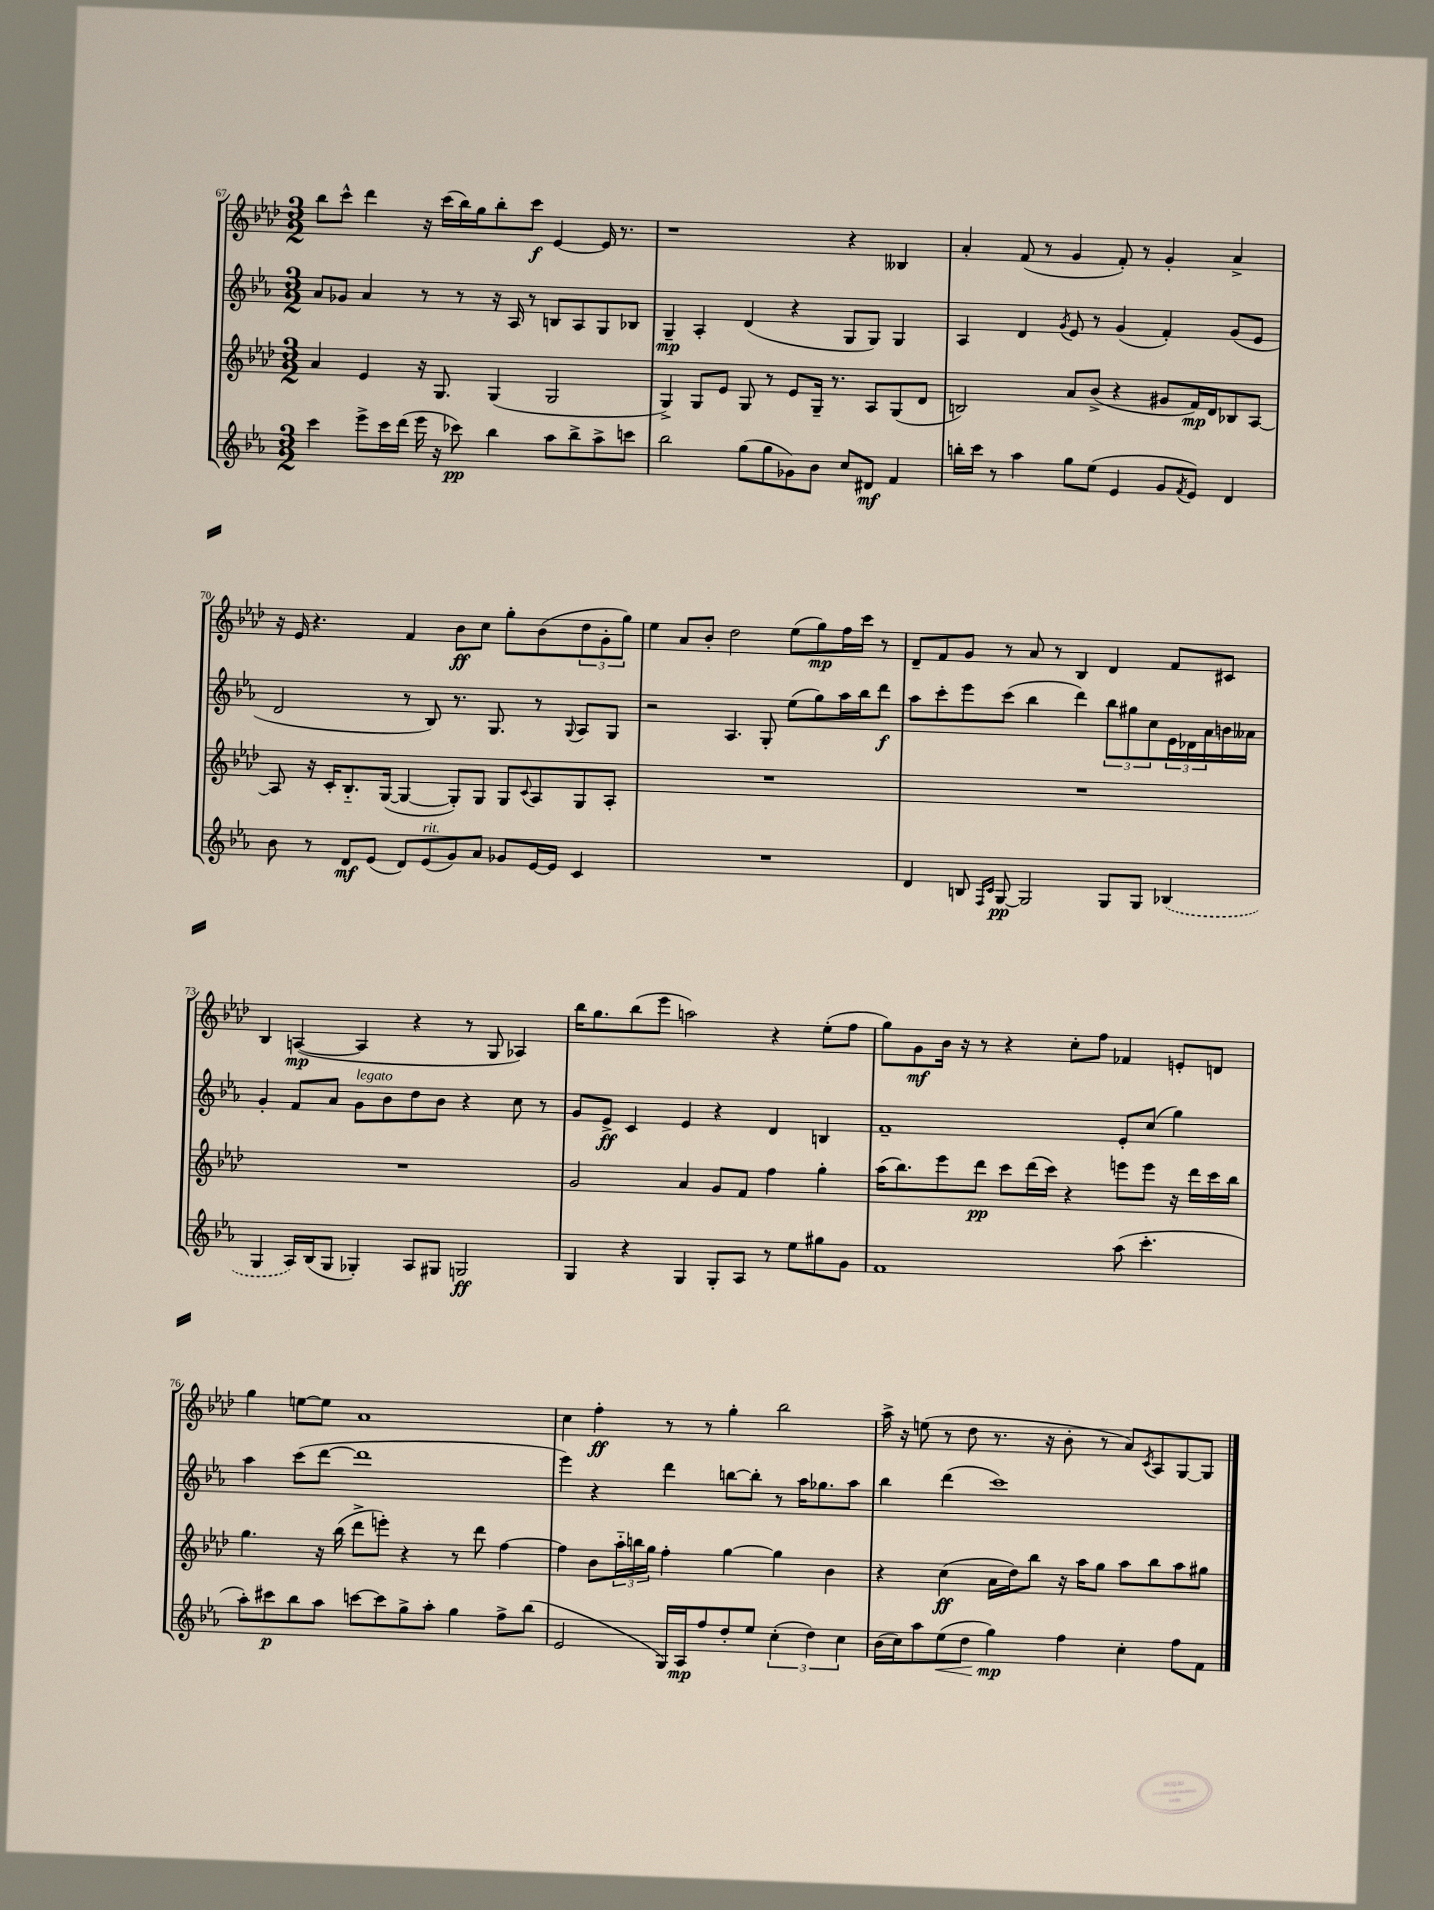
<<
\new StaffGroup <<
\new Staff = "s0" {
    \clef treble \key aes \major \numericTimeSignature \time 3/2
    bes''8 c'''8-^ des'''4 r16 c'''16( bes''16) g''16 bes''8-. c'''8\f ees'4~ ees'16 r8. |
    r1 r4 beses4 |
    aes'4-. f'8( r8 g'4 f'8-.) r8 g'4-. aes'4-> |
    r16 ees'16 r4. f'4 bes'8\ff c''8 g''8-. bes'8( \tuplet 3/2 { des''8 g'8-. g''8) } |
    ees''4 aes'8 bes'8-. des''2 ees''8( g''8\mp) f''16 c'''16 r8 |
    des'8-- f'8 g'8 r8 aes'8 r8 bes4 des'4 f'8 cis'8 |
    bes4 a4~\mp( a4 r4 r8 g8 aes4) |
    bes''16 g''8. bes''8( ees'''8 a''2) r4 ees''8-.( f''8 |
    g''8) g'8\mf bes'16 r16 r8 r4 c''8-. f''8 fes'4 e'8-. d'8 |
    g''4 e''8~ e''8 aes'1 |
    c''4 f''4-.\ff r8 r8 g''4-. bes''2 |
    aes''16-> r16 e''8( r8 des''8 r8. r16 bes'8-. r8 aes'8) \acciaccatura { c'8 } aes8 g8~ g8 \bar "|." |
}
\new Staff = "s1" {
    \clef treble \key ees \major \numericTimeSignature \time 3/2
    aes'8 ges'8 aes'4 r8 r8 r16 aes16 r8 b8 aes8 g8 bes8 |
    g4--\mp aes4-. d'4( r4 g8 g8) g4 |
    aes4 d'4 \acciaccatura { g'8 } ees'8 r8 g'4( f'4-.) g'8( ees'8 |
    d'2 r8 bes8) r8. g8. r8 \appoggiatura { g8 } aes8 g8 |
    r2 aes4. g8-. ees''8( g''8) aes''16 bes''16 d'''8\f |
    aes''8 c'''8-. ees'''8 c'''8( bes''4 d'''4) \tuplet 3/2 { bes''8 gis''8 c''8 } \tuplet 3/2 { ees'16 des'16 aes'16 } b'16 aeses'16 |
    g'4-. f'8 aes'8 g'8^\markup { \italic "legato" } bes'8 d''8 bes'8 r4 c''8 r8 |
    g'8 ees'8->\ff c'4 ees'4 r4 d'4 b4 |
    f'1-- ees'8-. c''8( g''4) |
    aes''4 c'''8( d'''8~ d'''1 |
    ees'''4) r4 d'''4 b''8~ b''8-. r8 aes''16 ges''8. aes''8 |
    bes''4 d'''4( c'''1) \bar "|." |
}
\new Staff = "s2" {
    \clef treble \key aes \major \numericTimeSignature \time 3/2
    aes'4 ees'4 r16 g8. g4( g2 |
    g4->) g8 ees'8 g8 r8 ees'8 g16-- r8. aes8 g8( des'8 |
    b2) aes'8 bes'8->( r4 gis'8 f'16\mp) des'16 bes8 aes8~ |
    aes8 r16 c'16-. bes8.-_ g16~( g4~ g8-.) g8 g8 \appoggiatura { c'8 } aes8 g8 aes8-. |
    R1. |
    R1. |
    R1. |
    g'2 aes'4 g'8 f'8 f''4 g''4-. |
    aes''16( bes''8.) ees'''8 des'''8\pp c'''8 des'''16( c'''16) r4 e'''8 e'''8 r16 des'''16 c'''16 bes''16 |
    g''4. r16 bes''16( des'''8-> e'''8-.) r4 r8 des'''8 f''4~ |
    f''4 bes'8 \tuplet 3/2 { aes''16-_ b''16 g''16 } f''4-. g''4~ g''4 bes'4 |
    r4 c''4\ff( aes'16 des''16) bes''8 r16 aes''16 g''8 aes''8 bes''8 aes''8 gis''8 \bar "|." |
}
\new Staff = "s3" {
    \clef treble \key ees \major \numericTimeSignature \time 3/2
    c'''4 ees'''8-> c'''16 d'''16( ees'''16 r16 ces'''8\pp) bes''4 aes''8 bes''8-> aes''8-> c'''8 |
    bes''2 g''8( g''8 ges'8) bes'8 c''8 dis'8\mf f'4 |
    b''16-. c'''16 r8 aes''4 g''8 ees''8( ees'4 g'8 \acciaccatura { f'8 } ees'8) d'4 |
    bes'8 r8 d'8\mf ees'8( d'8) ees'8^\markup { \italic "rit." }( g'8) aes'8 ges'8 ees'16~ ees'16 c'4 |
    R1. |
    d'4 b8 \grace { f16 c'16 } g8~\pp g2 g8 g8 \once \slurDashed bes4( |
    g4 aes16) bes16( g8 ges4-.) aes8 gis8 g2\ff |
    g4 r4 g4 g8-. aes8 r8 ees''8 gis''8 g'8 |
    f'1 aes''8( c'''4.-. |
    aes''8-.) cis'''8\p bes''8 aes''8 c'''8~ c'''8 g''8-> aes''8-. g''4 f''8-> bes''8( |
    ees'2 g16) aes16\mp f''8 d''8-. ees''8 \tuplet 3/2 { c''4-.( d''4) c''4 } |
    bes'16( c''16) aes''8 ees''8\<( d''8 g''4\mp\!) f''4 c''4-. f''8 f'8 \bar "|." |
}
>>
>>
\layout { \context { \Score currentBarNumber = #67 } }
